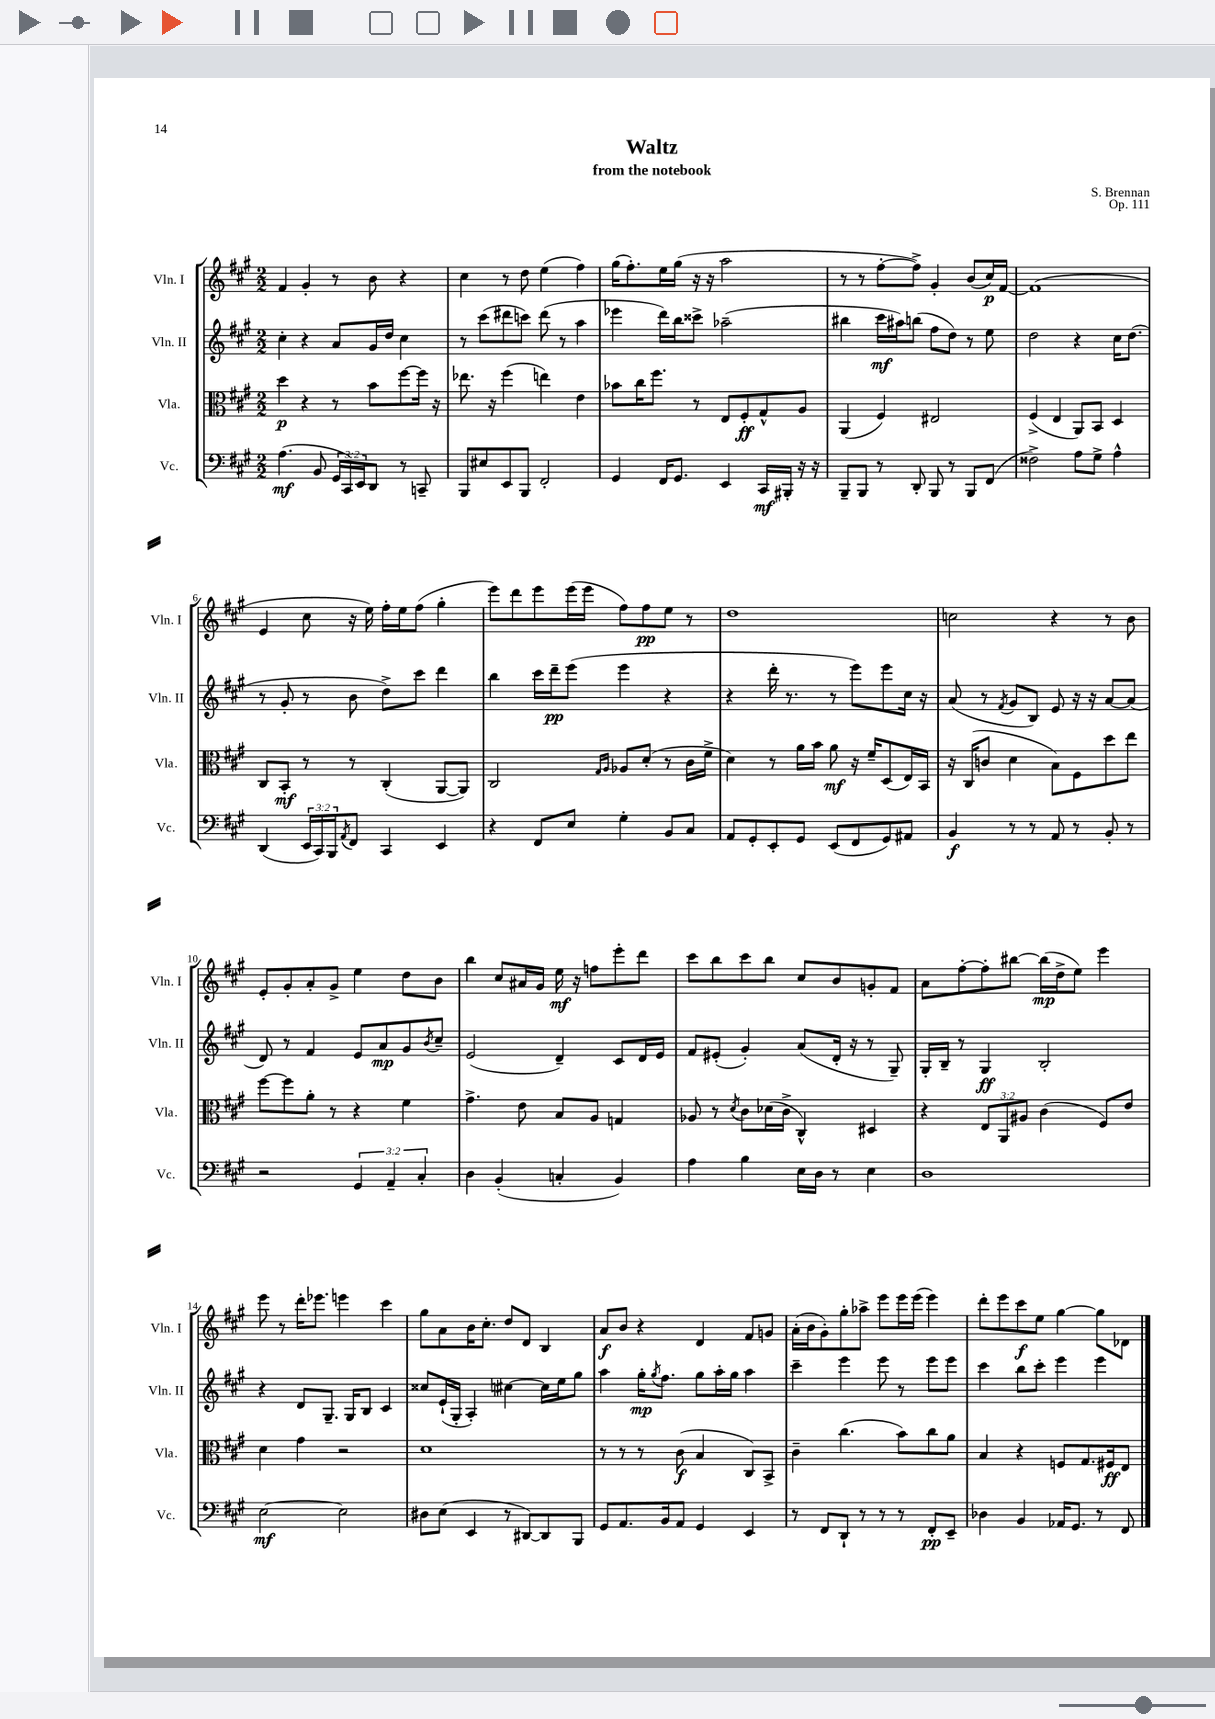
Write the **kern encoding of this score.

**kern	**dynam	**kern	**dynam	**kern	**dynam	**kern	**dynam
*part4	*part4	*part3	*part3	*part2	*part2	*part1	*part1
*staff4	*staff4	*staff3	*staff3	*staff2	*staff2	*staff1	*staff1
*I"Vc.	*	*I"Vla.	*	*I"Vln. II	*	*I"Vln. I	*
*I'Vc.	*	*I'Vla.	*	*I'Vln. II	*	*I'Vln. I	*
*clefF4	*	*clefC3	*	*clefG2	*	*clefG2	*
*k[f#c#g#]	*	*k[f#c#g#]	*	*k[f#c#g#]	*	*k[f#c#g#]	*
*M2/2	*	*M2/2	*	*M2/2	*	*M2/2	*
=1	=1	=1	=1	=1	=1	=1	=1
(4.A\	mf	4dd\	p	4cc#'\	.	4f#/	.
.	.	4r	.	4r	.	4g#'/	.
8BB/	.	.	.	.	.	.	.
24GG#/LL	.	8r	.	8a/L	.	8r	.
24CC#/)	.	.	.	.	.	.	.
24EE/J	.	.	.	.	.	.	.
8DD/J	.	8b\L	.	16g#/L	.	8b\	.
.	.	.	.	16dd/JJ	.	.	.
8r	.	[8ff#\	.	4cc#\	.	4r	.
8CCn~/	.	16ff#\Jk]	.	.	.	.	.
.	.	16r	.	.	.	.	.
=2	=2	=2	=2	=2	=2	=2	=2
8BBB/L	.	8.ee-X\	.	8r	.	4cc#\	.
8E#X/	.	.	.	(8ccc#\L	.	.	.
.	.	16r	.	.	.	.	.
8EE/	.	(4ff#\	.	8ddd#X\	.	8r	.
8BBB/J	.	.	.	8cccn\J)	.	8dd\	.
2FF#'/	.	4een\)	.	(8ddd#\	.	(4ee\	.
.	.	.	.	8r	.	.	.
.	.	4e\	.	4aa\	.	4ff#\)	.
=3	=3	=3	=3	=3	=3	=3	=3
4GG#/	.	8b-X\L	.	4eee-X\	.	(16gg#\KL	.
.	.	.	.	.	.	8.ff#'\)	.
.	.	16cc#\K	.	.	.	.	.
.	.	8.ff#\J	.	.	.	.	.
16FF#/KL	.	.	.	16ddd\LL)	.	16ee\L	.
8.GG#/J	.	.	.	16bb\J	.	(16gg#\JJ	.
.	.	8r	.	8ccc##X^\J	.	16r	.
.	.	.	.	.	.	16r	.
4EE/	.	8E/L	.	(2aa-X~\	.	2aa\	.
.	.	8F#'/	ff	.	.	.	.
16CC#/LL	mf	8G#^^/	.	.	.	.	.
16BBB#X'/JJ	.	.	.	.	.	.	.
16r	.	8A/J	.	.	.	.	.
16r	.	.	.	.	.	.	.
=4	=4	=4	=4	=4	=4	=4	=4
8BBB~/L	.	(4AA/	.	4bb#X\	.	8r	.
8BBB/J	.	.	.	.	.	8r	.
8r	.	4F#/)	.	16ccc#\LL	mf	[8ff#'\L	.
.	.	.	.	16aa#X\J)	.	.	.
8DD'/	.	.	.	(8bbn\J	.	8ff#^\J])	.
8BBB/	.	2E#X/	.	8ff#\L	.	4g#'/	.
8r	.	.	.	8dd\J)	.	.	.
8BBB/L	.	.	.	8r	.	(8b/L	.
(8FF#/J	.	.	.	8ee\	.	16cc#/L)	p
.	.	.	.	.	.	[16f#/JJ	.
=5	=5	=5	=5	=5	=5	=5	=5
2F##X^\)	.	(4F#^/	.	2dd\	.	(1f#]	.
.	.	4E/	.	.	.	.	.
8A\L	.	8AA/L)	.	4r	.	.	.
8G#^\J	.	8BB/J	.	.	.	.	.
4A^^\	.	4D/	.	16cc#\KL	.	.	.
.	.	.	.	(8.dd\J	.	.	.
!!LO:LB:g=z
=6	=6	=6	=6	=6	=6	=6	=6
(4DD/	.	8C#/L	.	8r	.	4e/	.
.	.	8BB'/J	mf	8g#'/	.	.	.
24EE/LL	.	8r	.	8r	.	8cc#\	.
24CC#/)	.	.	.	.	.	.	.
24BBB/J	.	.	.	.	.	.	.
8qAA/	.	.	.	.	.	.	.
8FF#/J	.	8r	.	8b\	.	16r	.
.	.	.	.	.	.	16ee\)	.
4CC#/	.	(4C#'/	.	8dd^\L)	.	16ff#'\LL	.
.	.	.	.	.	.	16ee\J	.
.	.	.	.	8ccc#\J	.	(8ff#\J	.
4EE/	.	[8AA/L	.	4ddd\	.	4gg#'\	.
.	.	8AA/J])	.	.	.	.	.
=7	=7	=7	=7	=7	=7	=7	=7
4r	.	2C#/	.	4bb\	.	8eee\L)	.
.	.	.	.	.	.	8ddd\	.
8FF#/L	.	.	.	16ccc#\LL	.	8eee\	.
.	.	.	.	16ddd~\J	pp	.	.
8E/J	.	.	.	(8eee\J	.	(16eee\L	.
.	.	.	.	.	.	16eee\JJ	.
.	.	16qqG#/LL	.	.	.	.	.
.	.	16qqA/JJ	.	.	.	.	.
4G#'\	.	8A-X/L	.	4eee\	.	8ff#\L)	.
.	.	(8d'/J	.	.	.	8ff#\	pp
8BB/L	.	8r	.	4r	.	8ee\J	.
8C#/J	.	16c#\LL	.	.	.	8r	.
.	.	16f#^\JJ	.	.	.	.	.
=8	=8	=8	=8	=8	=8	=8	=8
8AA/L	.	4d\)	.	4r	.	1dd	.
8GG#'/	.	.	.	.	.	.	.
8EE'/	.	8r	.	16ddd'\	.	.	.
.	.	.	.	8.r	.	.	.
8GG#/J	.	16a\LL	.	.	.	.	.
.	.	16b\JJ	.	.	.	.	.
(8EE/L	.	8a\	mf	8r	.	.	.
8FF#/	.	16r	.	8eee\L)	.	.	.
.	.	16f#~/KL	.	.	.	.	.
8GG#/)	.	(8D/	.	8eee\	.	.	.
8AA#X/J	.	16E/L)	.	16cc#\Jk	.	.	.
.	.	16BB/JJ	.	16r	.	.	.
=9	=9	=9	=9	=9	=9	=9	=9
4BB/	f	16r	.	(8a/	.	2ccn\	.
.	.	(16C#/KL	.	.	.	.	.
.	.	8cn/J	.	8r	.	.	.
.	.	.	.	8qf#/	.	.	.
8r	.	4d\	.	8g#/L	.	.	.
8r	.	.	.	8B/J)	.	.	.
8AA/	.	8B\L)	.	8e/	.	4r	.
8r	.	8F#\	.	16r	.	.	.
.	.	.	.	16r	.	.	.
8BB'/	.	8dd\	.	[8a/L	.	8r	.
8r	.	8ee\J	.	(8a/J]	.	8b\	.
!!LO:LB:g=z
=10	=10	=10	=10	=10	=10	=10	=10
2r	.	[8ff#\L	.	8d/)	.	8e'/L	.
.	.	8ff#\]	.	8r	.	8g#'/	.
.	.	8a'\J	.	4f#/	.	8a'/	.
.	.	8r	.	.	.	8g#^/J	.
6GG#/	.	4r	.	8e/L	.	4ee\	.
.	.	.	.	8a/	mp	.	.
6AA~/	.	.	.	.	.	.	.
.	.	4f#\	.	8g#/	.	8dd\L	.
6C#'/	.	.	.	.	.	.	.
.	.	.	.	8qb/	.	.	.
.	.	.	.	8cc#~/J	.	8b\J	.
=11	=11	=11	=11	=11	=11	=11	=11
4D\	.	4.g#^\	.	(2e/	.	4bb\	.
(4BB'/	.	.	.	.	.	8cc#/L	.
.	.	8e\	.	.	.	16a#X/L	.
.	.	.	.	.	.	16g#/JJ	.
4Cn'/	.	8B/L	.	4d~/)	.	16ee\	mf
.	.	.	.	.	.	16r	.
.	.	8A/J	.	.	.	8ffn\L	.
4BB/)	.	4Gn/	.	8c#/L	.	8eee'\	.
.	.	.	.	16d/L	.	8ddd\J	.
.	.	.	.	16e/JJ	.	.	.
=12	=12	=12	=12	=12	=12	=12	=12
4A\	.	8A-X/	.	8f#/L	.	8ccc#\L	.
.	.	8r	.	(8e#X'/J	.	8bb\	.
.	.	8qd/	.	.	.	.	.
4B\	.	8c#\L	.	4g#'/)	.	8ccc#\	.
.	.	(16d-X\L	.	.	.	8bb\J	.
.	.	16c#^\JJ	.	.	.	.	.
16E\LL	.	4C#^^/)	.	(8a/L	.	8cc#/L	.
16D\JJ	.	.	.	.	.	.	.
8r	.	.	.	16d'/Jk	.	8b/	.
.	.	.	.	16r	.	.	.
4E\	.	4D#X/	.	8r	.	8gn'/	.
.	.	.	.	8G#~/)	.	8f#/J	.
=13	=13	=13	=13	=13	=13	=13	=13
1D	.	4r	.	16G#'/LL	.	8a\L	.
.	.	.	.	16B~/JJ	.	.	.
.	.	.	.	8r	.	[8ff#'\	.
.	.	12E/L	.	4G#/	ff	8ff#'\]	.
.	.	12AA/	.	.	.	.	.
.	.	.	.	.	.	[8bb#X\J	.
.	.	12A#X/J	.	.	.	.	.
.	.	(4c#\	.	2B'/	.	(16bb#\LL]	mp
.	.	.	.	.	.	16dd^\J	.
.	.	.	.	.	.	8ee\J)	.
.	.	8F#/L)	.	.	.	4eee\	.
.	.	8e/J	.	.	.	.	.
!!LO:LB:g=z
=14	=14	=14	=14	=14	=14	=14	=14
[2E\	mf	4d\	.	4r	.	8eee\	.
.	.	.	.	.	.	8r	.
.	.	4g#\	.	8d/L	.	16ddd'\KL	.
.	.	.	.	.	.	8.eee-X\J	.
.	.	.	.	8.G#~/J	.	.	.
2E\]	.	2r	.	.	.	4eeen\	.
.	.	.	.	16G#/KL	.	.	.
.	.	.	.	8B/J	.	.	.
.	.	.	.	4c#/	.	4ccc#\	.
=15	=15	=15	=15	=15	=15	=15	=15
8D#X\L	.	1d	.	8cc##X/L	.	8gg#\L	.
(8E\J	.	.	.	(16e`/L	.	8a\	.
.	.	.	.	16G#'/JJ	.	.	.
4EE/	.	.	.	4A'/)	.	16b\K	.
.	.	.	.	.	.	8.cc#'\J	.
8r	.	.	.	[4cc#X\	.	8dd/L	.
[8DD#X/L)	.	.	.	.	.	8d/J	.
8DD#/]	.	.	.	16cc#\LL]	.	4B/	.
.	.	.	.	16ee\J	.	.	.
8BBB/J	.	.	.	8gg#\J	.	.	.
=16	=16	=16	=16	=16	=16	=16	=16
8GG#/L	.	8r	.	4aa\	.	8a/L	f
8.AA/	.	8r	.	.	.	8b/J	.
.	.	8r	.	16gg#'\KL	mp	4r	.
.	.	.	.	8qgg#/	.	.	.
16BB/k	.	.	.	8.ff#\J	.	.	.
8AA/J	.	(8c#\	f	.	.	.	.
4GG#/	.	4B/	.	8gg#\L	.	4d/	.
.	.	.	.	16aa'\L	.	.	.
.	.	.	.	16gg#\JJ	.	.	.
4EE/	.	8C#/L)	.	4aa\	.	8f#/L	.
.	.	8BB^/J	.	.	.	8gn/J	.
=17	=17	=17	=17	=17	=17	=17	=17
8r	.	4c#~\	.	4ccc#~\	.	(16a'\LL	.
.	.	.	.	.	.	16b\J	.
8FF#/L	.	.	.	.	.	8g#'\)	.
8DD`/J	.	(4.cc#\	.	4eee\	.	8gg#'\	.
8r	.	.	.	.	.	8aa-X^\J	.
8r	.	.	.	8eee\	.	8eee\L	.
8r	.	8b\L)	.	8r	.	16eee\L	.
.	.	.	.	.	.	(16eee\JJ	.
8FF#'/L	pp	8cc#\	.	8eee\L	.	4eee\)	.
8EE~/J	.	8a\J	.	8eee\J	.	.	.
=18	=18	=18	=18	=18	=18	=18	=18
4D-X\	.	4B/	.	4ccc#\	.	8ddd'\L	.
.	.	.	.	.	.	8eee\	.
4BB/	.	4r	.	8bb\L	.	8ccc#\	f
.	.	.	.	8ccc#'\J	.	8ee\J	.
16AA-X/KL	.	8Fn/L	.	4eee\	.	[4gg#\	.
8.GG#/J	.	.	.	.	.	.	.
.	.	8.G#/	.	.	.	.	.
8r	.	.	.	4eee\	.	8gg#\L]	.
.	.	16F#X/k	ff	.	.	.	.
8FF#/	.	8E/J	.	.	.	8d-X\J	.
==	==	==	==	==	==	==	==
*-	*-	*-	*-	*-	*-	*-	*-
